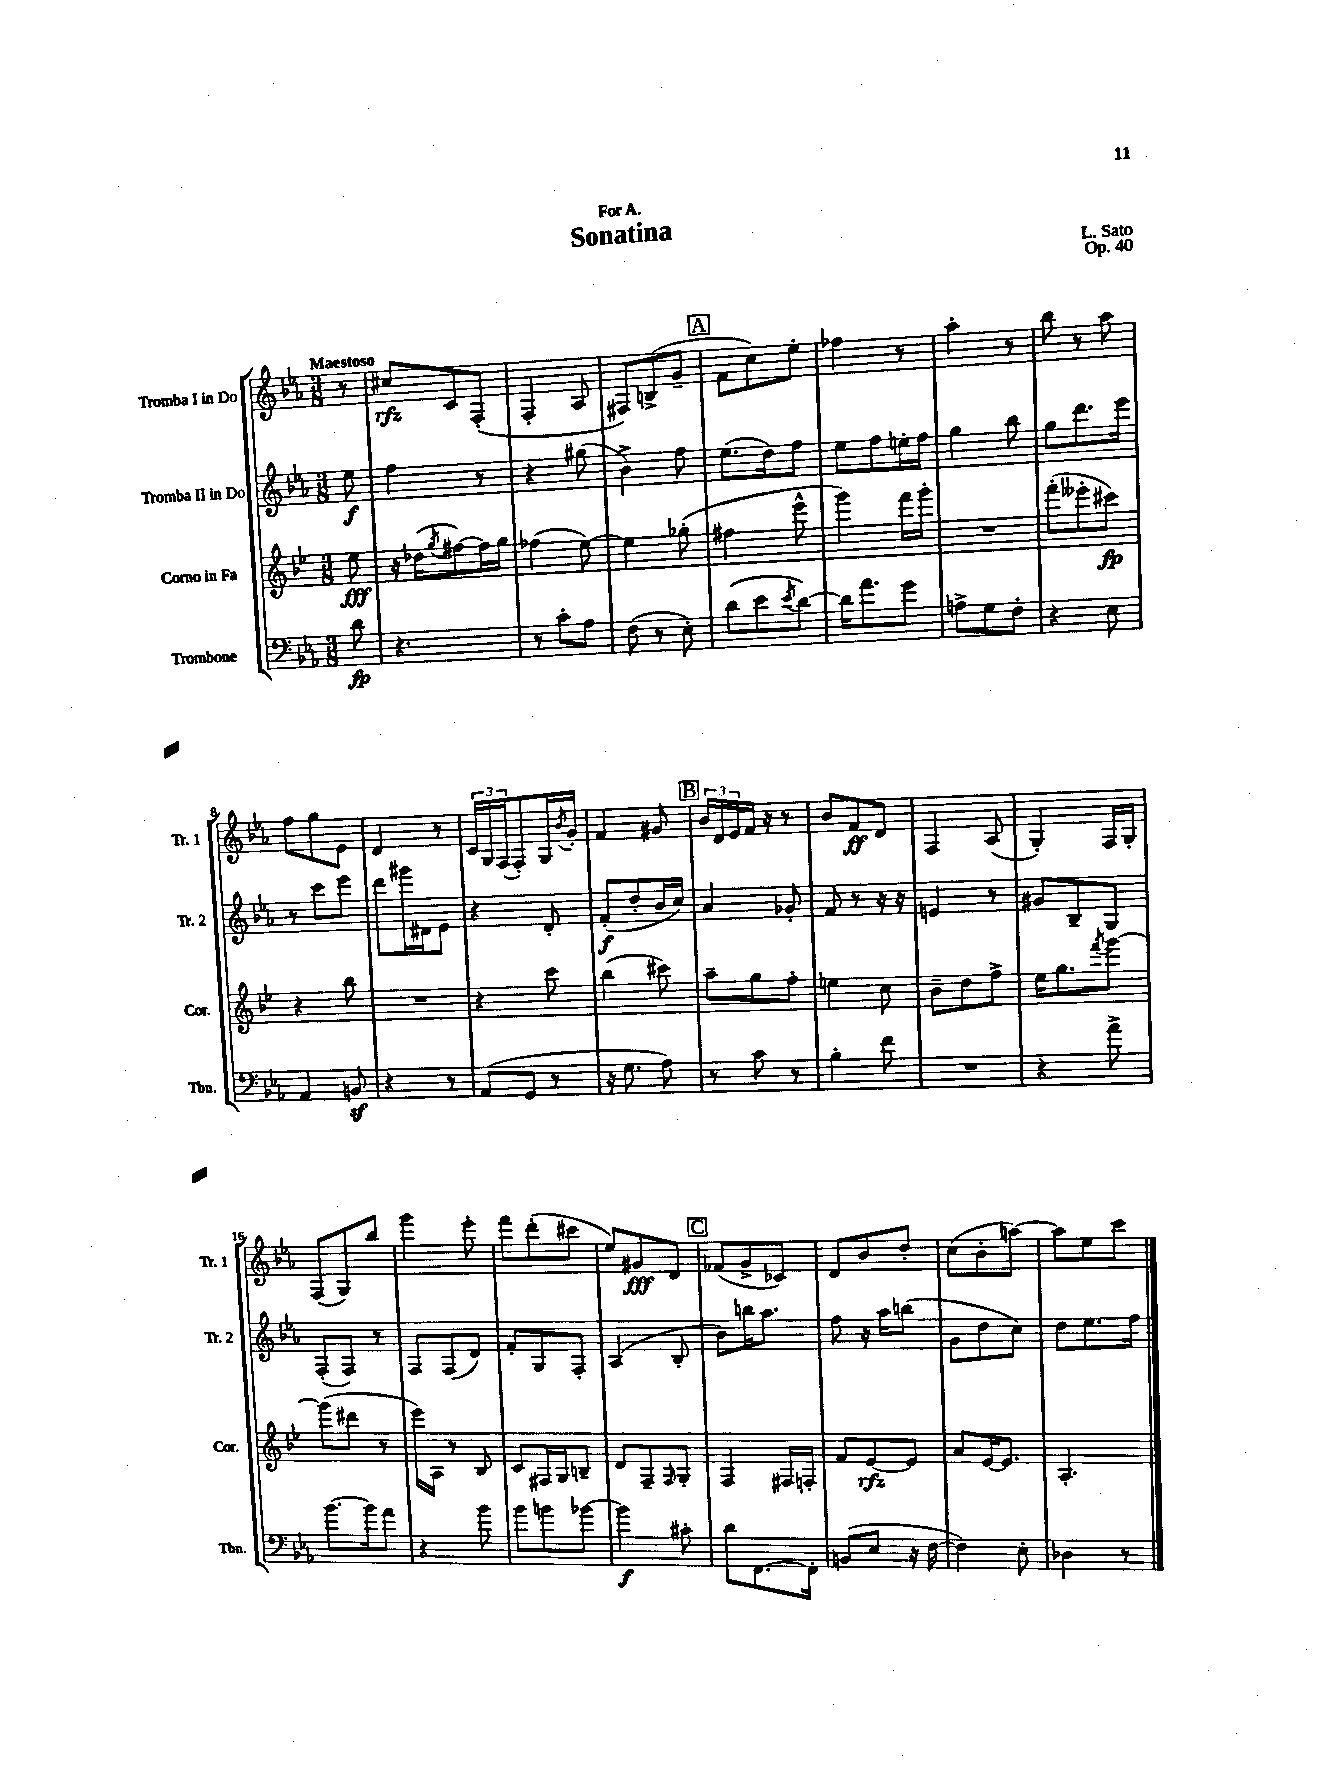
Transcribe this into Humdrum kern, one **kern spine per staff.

**kern	**kern	**kern	**kern
*staff4	*staff3	*staff2	*staff1
*clefF4	*clefG2	*clefG2	*clefG2
*k[b-e-a-]	*k[b-e-]	*k[b-e-a-]	*k[b-e-a-]
*M3/8	*M3/8	*M3/8	*M3/8
8d\	8ee-\	8ee-\	8r
=	=	=	=
4.r	16r	4ff\	8cc#/L
.	(16dd-\LK	.	.
.	8qgg/	.	.
.	[8ff#\)	.	8c/
.	16ff#\]L	8r	(8F'/J
.	16gg\JJ	.	.
=	=	=	=
8r	(4ff-\	4r	4F'/
8c'\L	.	.	.
8A-\J	[8ee-\)	(8gg#\	8A-/
=	=	=	=
(8F\	4ee-\]	4b-^\)	8F#/L)
8r	.	.	(8B^/
8E-'\)	(8gg-'\	8ff\	8g~/J
=	=	=	=
(8d\L	4ff#\	(8.ee-\L	8f\L
8e-\	.	.	8cc\)
.	.	16dd\k)	.
8qe-/	.	.	.
[8d\J)	8eee-^^\	8ff\J	8ee-'\J
=	=	=	=
16d\]LK	4ggg\)	8ee-\L	4ff-\
8.a-\	.	.	.
.	.	8ff\	.
8g\J	16fff\LL	16ee'\L	8r
.	16ggg'\JJ	16ff\JJ	.
=	=	=	=
8A^\L	4.r	4gg\	4aa-'\
8G\	.	.	.
8F'\J	.	8bb-\	8r
=	=	=	=
4r	(8fff'\L	8gg\L	8bb-\
.	8eee--'\	8.ddd\	8r
8E-\	8ccc#\J)	.	8aa-\
.	.	16eee-\Jk	.
=	=	=	=
4AA-/	4r	8r	8ff\L
.	.	8ccc\L	8gg\
8BB/	8bb-\	8eee-\J	8e-\J
=	=	=	=
4r	4.r	8ddd\L	4d/
.	.	16ggg#\L	.
.	.	16d#\J	.
8r	.	8e-\J	8r
=	=	=	=
(8AA-/L	4r	4r	24c/LL
.	.	.	24G/
.	.	.	(24F/J
8GG/J	.	.	8F'/)
8r	8ccc\	8d'/	16G/L
.	.	.	8qb-/
.	.	.	16g'/JJ
=	=	=	=
16r	(4bb-\	(8f'/L	4f/
8.G\	.	.	.
.	.	8dd'/	.
8A-\)	8ccc#\)	16b-/L	8g#/
.	.	16cc/JJ)	.
=	=	=	=
8r	8aa~\L	4a-/	24b-/LL
.	.	.	24d/
.	.	.	24e-/
8c\	8gg\	.	16f/JJ
.	.	.	16r
8r	8ff'\J	8g-'/	8r
=	=	=	=
4B-'\	4ee\	8f/	8b-/L
.	.	8r	8f/
8f\	8cc\	16r	8d/J
.	.	16r	.
=	=	=	=
4.r	8b-~\L	4e/	4F/
.	8dd\	.	.
.	8ff^\J	8r	(8A-/
=	=	=	=
4r	16ee-\LK	8g#/L	4G'/)
.	8.gg\	.	.
.	.	8B-~/	.
.	8qfff/	.	.
8a-^\	[8ggg\J	8G/J	16F/LL
.	.	.	16G'/JJ
=	=	=	=
[8.b-\L	(8ggg\]L	(8F'/L	(8F/L
.	8ddd#\J	8F/J)	8G/)
16b-\]k	.	.	.
8a-\J	8r	8r	8bb-/J
=	=	=	=
4r	16eee-\LL)	8F/L	4ggg\
.	16A\JJ	.	.
.	8r	(8F/	.
8b-\	8B-/	8d/J)	8eee-'\
=	=	=	=
8b-\L	8c/L	8f'/L	8fff\L
8b\	16F#/L	8G/	(8ddd'\
.	16G/J	.	.
[8b-\J	8B~/J	8F'/J	8ccc#\J
=	=	=	=
4b-\]	8d/L	(4A-/	8ee-/L)
.	8F~/	.	8g#/
.	16qqF/	.	.
8c#'\	8G'/J	8B-'/	8d/J
=	=	=	=
8d\L	4F/	8b-\L)	(8f-/L
[8.FF\	.	16bb\K	8g^/
.	.	8.aa-\J	.
.	16F#/LL	.	8c-/J)
16FF'\]Jk	16F'/JJ	.	.
=	=	=	=
(8BB/L	8f/L	8ff\	8d/L
8E-/J	[8e-/	16r	8b-/
.	.	16aa-\LK	.
16r	8e-/]J	(8bb\J	8dd'/J
[16F\	.	.	.
=	=	=	=
4F\])	8a/L	8g\L	(8cc\L
.	[16e-/K	8dd\	8b-'\
.	8.e-/]J	.	.
8E-'\	.	8cc\J)	[8aa\J)
=	=	=	=
4D-\	4.A'/	8dd\L	8aa\]L
.	.	8.ee-\	8ee-\
8r	.	.	8ccc\J
.	.	16ff\Jk	.
==	==	==	==
*-	*-	*-	*-
